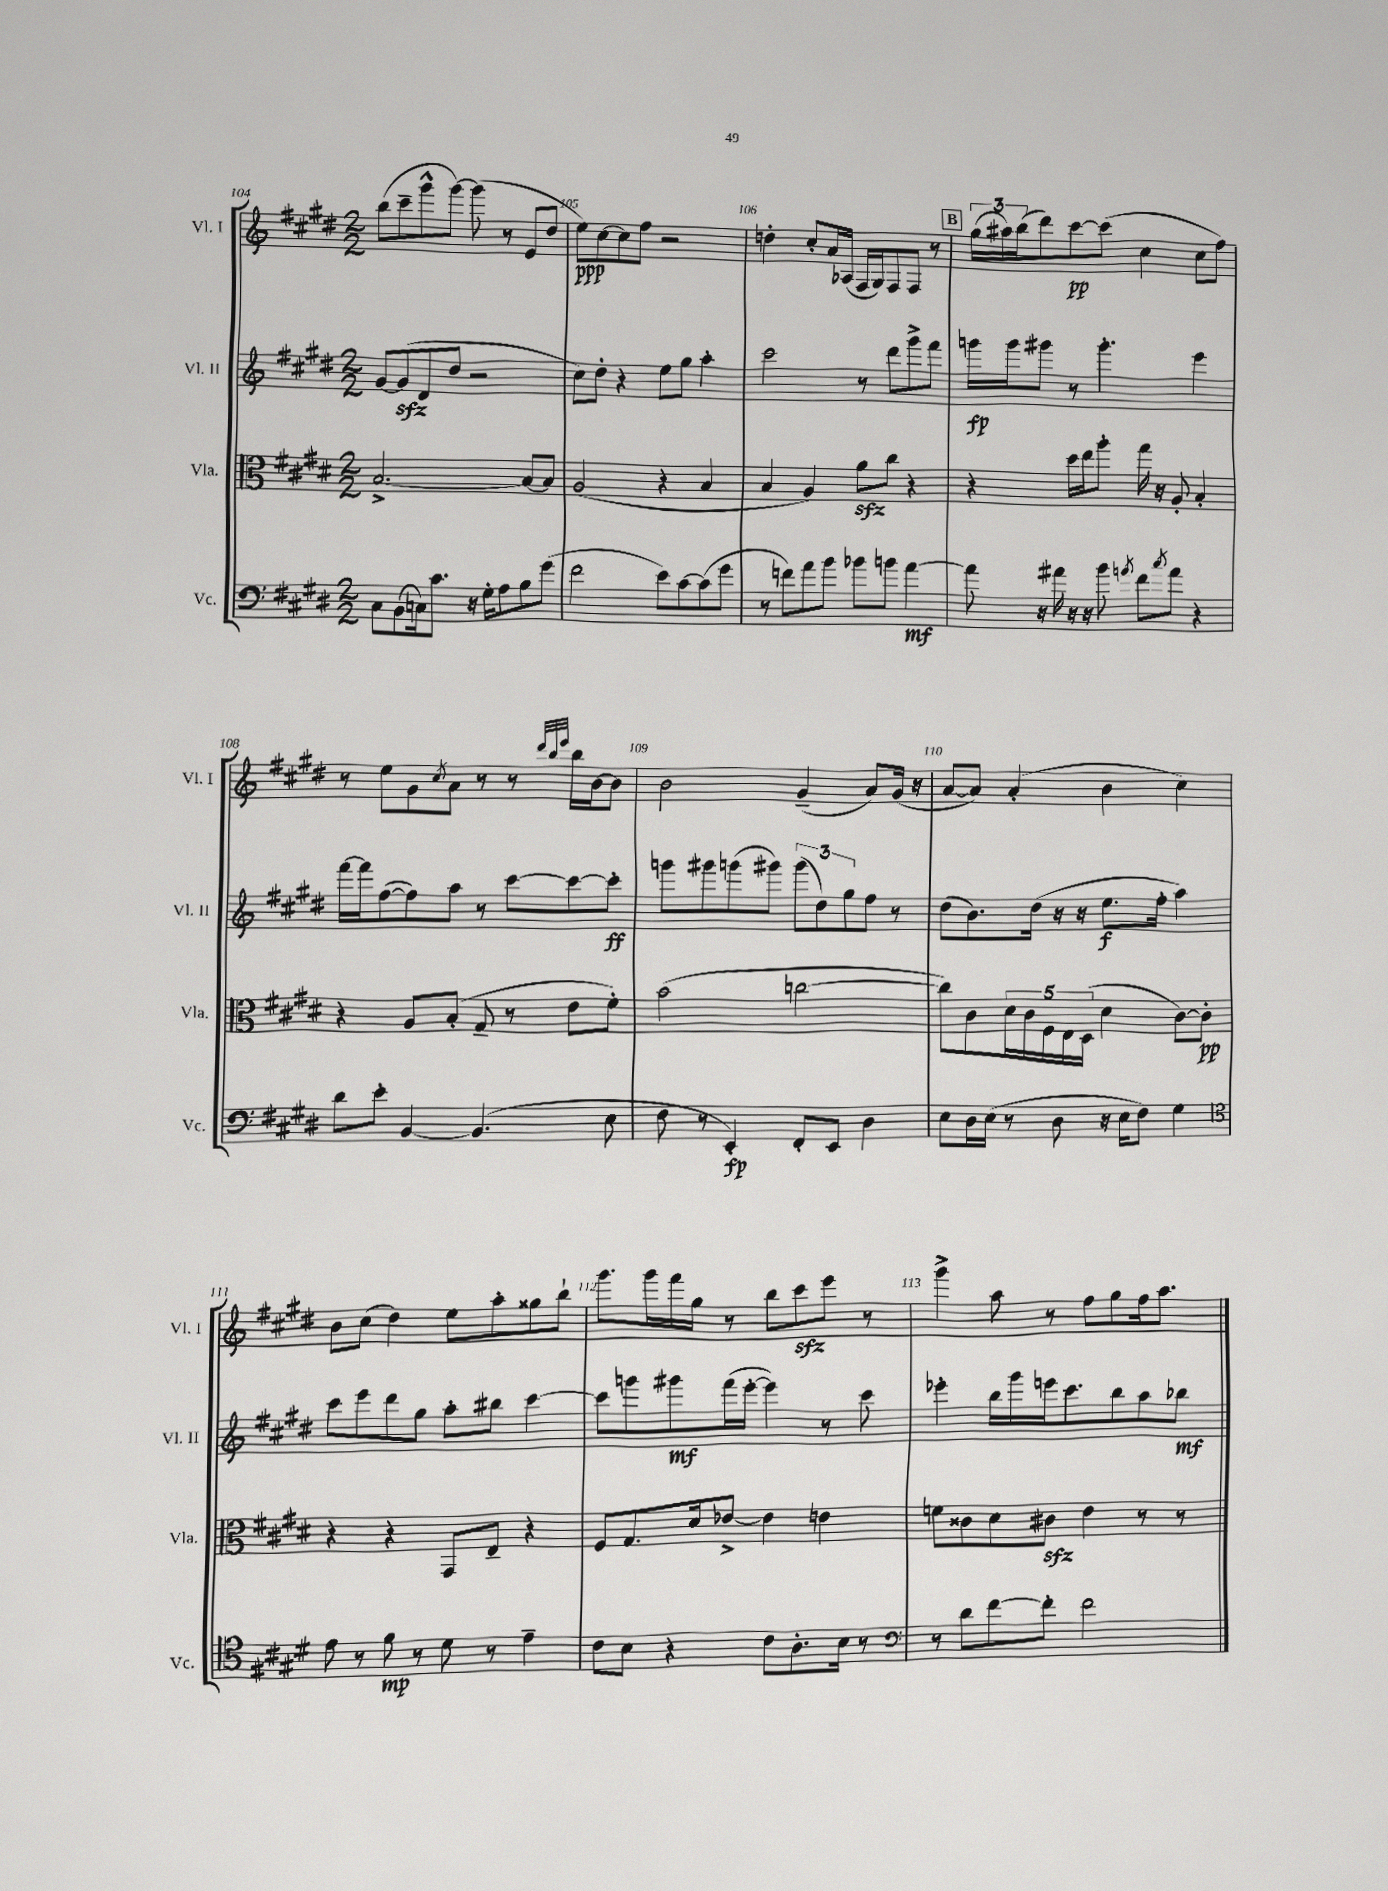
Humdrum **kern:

**kern	**kern	**kern	**kern
*staff4	*staff3	*staff2	*staff1
*clefF4	*clefC3	*clefG2	*clefG2
*k[f#c#g#d#]	*k[f#c#g#d#]	*k[f#c#g#d#]	*k[f#c#g#d#]
*M2/2	*M2/2	*M2/2	*M2/2
8C#\L	[2.B^/	[8g#/L	(8bb\L
(8BB\	.	(8g#/]	8ccc#~\
16C\k)	.	8d#/	8ggg#^^\
8.c#\J	.	.	.
.	.	8dd#/J	[8ggg#\J)
16r	.	2r	(8ggg#\]
16G#'\LK	.	.	.
8A\	.	.	8r
8B\	8B/_L	.	8e/L
(8g#\J	8B/]J	.	8dd#/J
=	=	=	=
2f#\	(2A/	8cc#\L)	8ee\L)
.	.	8dd#'\J	[8cc#\
.	.	4r	8cc#\]
.	.	.	8ff#\J
8e\L)	4r	8ee\L	2r
[8c#\	.	8gg#\J	.
(8c#\]	4B/	4aa'\	.
8g#\J	.	.	.
=	=	=	=
8r	4B/	2ccc#\	4dd'\
8f\L)	.	.	.
8a\	4A/)	.	8cc#'/L
8b\J	.	.	16a/L
.	.	.	(16A-/JJ
8b-\L	8a\L	8r	16F#/LL
.	.	.	16G#/J)
8b\J	8cc#\J	8ddd#\L	8F#/
[4a\	4r	8ggg#^\	8F#/J
.	.	8fff#\J	8r
=	=	=	=
8a\]	4r	16ggg\LL	(24gg#\LL
.	.	.	24aa#\)
.	.	16ggg\J	.
.	.	.	(24bb\J
16r	.	8ggg#\J	8ddd#\)
16a#\	.	.	.
16r	16dd#\LL	8r	[8ccc#\
16r	16ee\J	.	.
8b\	8aa'\J	4.ggg#'\	(8ccc#\]J
8qa/	.	.	.
8f#\L	16gg#\	.	4cc#\
.	16r	.	.
8qcc#/	.	.	.
8a\J	8A'/	.	.
4r	4B'/	4eee\	8cc#\L
.	.	.	8ff#\J)
=	=	=	=
8d#\L	4r	[16fff#\LL	8r
.	.	16fff#\]J	.
8e'\J	.	([8ff#\	8ee\L
[4BB/	8A/L	8ff#\])	8g#\
.	.	.	8qcc#/
.	(8B'/J	8aa\J	8a\J
(4.BB/]	8G#~/	8r	8r
.	8r	[8ccc#\L	8r
.	.	.	32qqddd#/LLL
.	.	.	32qqbb/
.	.	.	32qqeee/JJJ
.	8e\L	8ccc#\_	16bb\LL
.	.	.	[16b\J
8E\	8f#'\J)	8ccc#'\]J	8b\]J
=	=	=	=
8F#\	(2b\	8ggg\L	2b\
8r	.	8ggg#\	.
4EE'/)	.	(8ggg\	.
.	.	8ggg#\J)	.
8FF#'/L	[2cc\	(12ggg#\L	(4g#~/
.	.	12dd#\)	.
8EE/J	.	.	.
.	.	12gg#\	.
4D#\	.	8ff#\J	8a/L)
.	.	8r	(16g#/Jk
.	.	.	16r
=	=	=	=
8E\L	8cc\]L)	(8dd#\L	[8a/L
16D#\L	8c#\	8.b\)	8a/]J)
(16E\JJ	.	.	.
8r	20d#\L	.	(4a'/
.	20c#\	.	.
.	.	(16dd#\Jk	.
.	20F#\	.	.
8D#\	.	16r	.
.	20E\	.	.
.	.	16r	.
.	(20D#\JJ	.	.
16r	4d#\	8.ee\L	4b\
16E\LK	.	.	.
8F#\J)	.	.	.
.	.	16ff#'\Jk	.
4G#\	[8c#\L)	4aa\)	4cc#\)
.	8c#'\]J	.	.
=	=	=	=
*clefC4	*	*	*
8e\	4r	8ccc#\L	8b\L
8r	.	8eee\	(8cc#\J
8f#\	4r	8ddd#\	4dd#\)
8r	.	8gg#\J	.
8d#\	8GG#/L	8aa'\L	8ee\L
8r	8E~/J	8bb#\J	8aa'\
4e~\	4r	[4ccc#\	8gg##\
.	.	.	8bb`\J
=	=	=	=
8c#\L	8F#/L	8ccc#\]L	8.ggg#\L
8B\J	8.G#/	8ggg\	.
.	.	.	16ggg#\L
4r	.	8ggg#\	16fff#\
.	16d#/k	.	16gg#\JJ
.	[8e-^/J	(16fff#\L	8r
.	.	[16eee'\JJ	.
8c#\L	4e-\]	4eee\])	8bb\L
8.A'\	.	.	8ccc#\
.	4e\	8r	8eee\J
16B\Jk	.	.	.
8r	.	8ccc#\	8r
=	=	=	=
*clefF4	*	*	*
8r	8f\L	4eee-'\	4ggg#^\
8d#\L	8c##\	.	.
[8f#\	8d#\	16bb\LL	8aa\
.	.	16ggg#\	.
8f#'\]J	8c#\J	16eee\J	8r
.	.	8.ccc#\	.
2f#\	4e\	.	8ff#\L
.	.	8bb\	8gg#\
.	8r	8aa\	16ff#\k
.	.	.	8.aa\J
.	8r	8bb-\J	.
==	==	==	==
*-	*-	*-	*-
